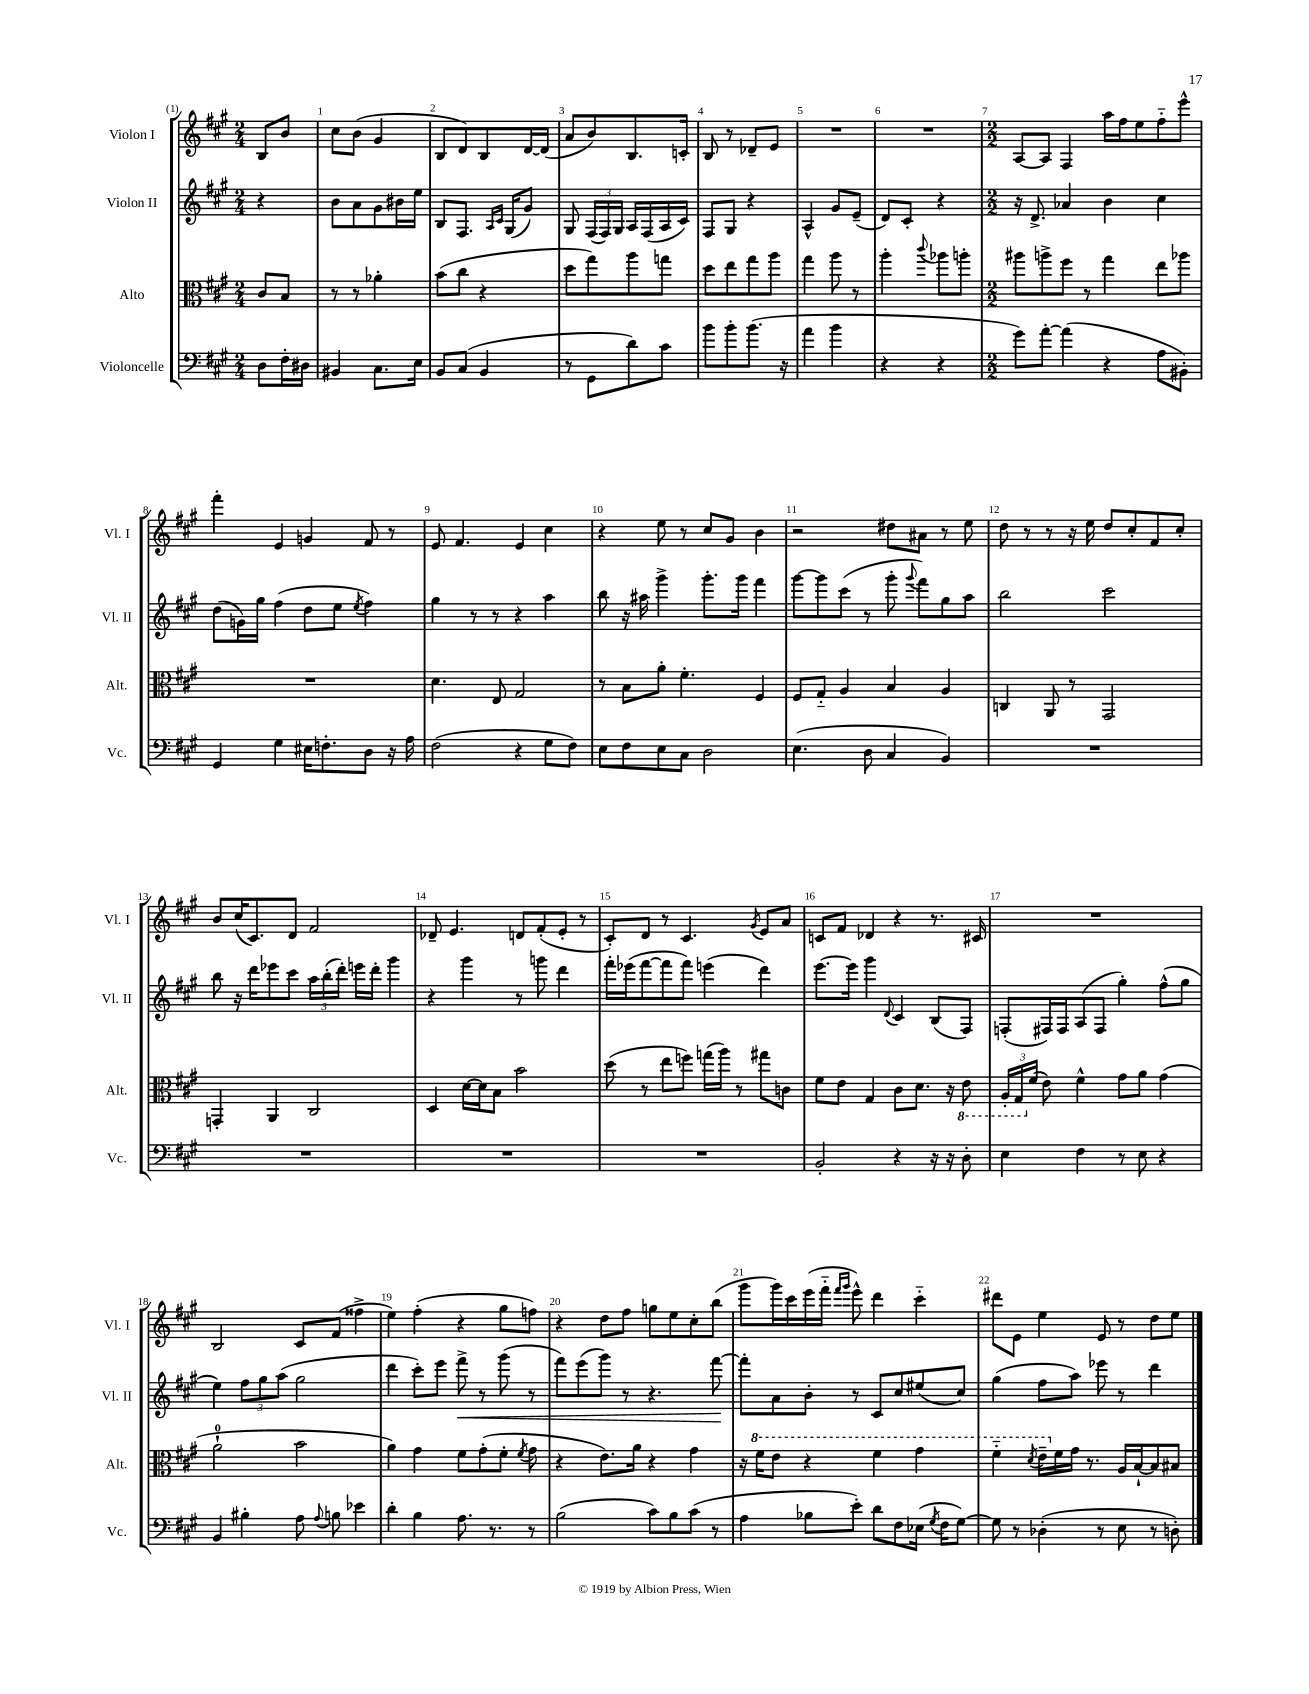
<<
\new StaffGroup <<
\new Staff = "s0" \with { instrumentName = "Violon I" shortInstrumentName = "Vl. I" } {
    \clef treble \key a \major \numericTimeSignature \time 2/4 \partial 4
    \autoBeamOff b8[ b'8] |
    cis''8[ b'8]( gis'4 |
    b8[ d'8) b8 d'16~ d'16]( |
    a'8[ b'8) b8. c'16]-. |
    b8 r8 des'8[-- e'8] |
    R2 |
    R2 |
    \numericTimeSignature \time 2/2 a8[~ a8] fis4 a''16[ fis''16 e''8 fis''8-_ e'''8]-^ |
    fis'''4-. e'4 g'4 fis'8 r8 |
    e'8 fis'4. e'4 cis''4 |
    r4 e''8 r8 cis''8[ gis'8] b'4 |
    r2 dis''8[ ais'8] r8 e''8 |
    d''8 r8 r8 r16 e''16 d''8[ cis''8-. fis'8 cis''8]-. |
    b'8[ cis''16( cis'8.) d'8] fis'2 |
    des'8-- e'4. d'8[ fis'8-.( e'8]-. r8 |
    cis'8[-.) d'8] r8 cis'4. \acciaccatura { gis'8 } e'8[ a'8] |
    c'8[ fis'8] des'4 r4 r8. cis'16 |
    R1 |
    b2 cis'8[ fis'8]( fisis''4-> |
    e''4) fis''4-.( r4 gis''8[ f''8]) |
    r4 d''8[ fis''8] g''8[ e''8 cis''8-. b''8]( |
    gis'''8[ gis'''16) cis'''16 e'''16( fis'''16]-_ \grace { fis'''16[ gis'''16] } e'''8-^) d'''4 cis'''4-_ |
    dis'''8[ e'8] e''4 e'8 r8 d''8[ e''8] \bar "|." |
}
\new Staff = "s1" \with { instrumentName = "Violon II" shortInstrumentName = "Vl. II" } {
    \clef treble \key a \major \numericTimeSignature \time 2/4 \partial 4
    \autoBeamOff r4 |
    b'8[ a'8 gis'8 bis'16 e''16] |
    b8[ fis8.] \grace { a16[ cis'16] } gis16[( gis'8]) |
    gis8 \tuplet 3/2 { fis16[( fis16) gis16] } a16[ fis16( a16 cis'16]) |
    fis8[ gis8] r4 |
    a4-^ gis'8[ e'8]--( |
    d'8[) cis'8]-. r4 |
    \numericTimeSignature \time 2/2 r16 d'8.-> aes'4 b'4 cis''4 |
    d''8[( g'16) gis''16] fis''4( d''8[ e''8] \acciaccatura { e''8 } fis''4) |
    gis''4 r8 r8 r4 a''4 |
    b''8 r16 ais''16 gis'''4-> gis'''8.[-. gis'''16] fis'''4 |
    gis'''8[~ gis'''8 cis'''8]( r8 gis'''8-. \appoggiatura { gis'''8 } fis'''8[) gis''8 a''8] |
    b''2 cis'''2 |
    b''8 r16 d'''16[ ees'''8 cis'''8] \tuplet 3/2 { a''16[ b''16-.( d'''16]-.) } e'''16[ d'''16]-. gis'''4 |
    r4 gis'''4 r8 g'''8 d'''4 |
    fis'''16[-. ees'''16( fis'''8~ fis'''8 fis'''8]) e'''4( d'''4) |
    e'''8.[~ e'''16] gis'''4 \appoggiatura { d'8 } cis'4 b8[( fis8]) |
    f8[-.( fis16) fis16 a8( fis8] gis''4-.) fis''8[-^( gis''8] |
    e''4) \tuplet 3/2 { fis''8[ gis''8 a''8]( } gis''2 |
    d'''4 cis'''8[-.) e'''8] fis'''8->\< r8 gis'''8( r8 |
    fis'''8[) e'''8( gis'''8]) r8 r4. fis'''8~\! |
    fis'''8[-. a'8 b'8]-. r8 cis'8[ cis''8 eis''8( cis''8]) |
    gis''4( fis''8[ a''8]) ees'''8 r8 d'''4 \bar "|." |
}
\new Staff = "s2" \with { instrumentName = "Alto" shortInstrumentName = "Alt." } {
    \clef alto \key a \major \numericTimeSignature \time 2/4 \partial 4
    \autoBeamOff cis'8[ b8] |
    r8 r8 aes'4-. |
    b'8[( cis''8] r4 |
    d''8[ gis''8) a''8 g''8] |
    d''8[ e''8 gis''8 a''8] |
    gis''4 a''8 r8 |
    a''4-. \appoggiatura { cis'''8 } aes''8[ a''8]-. |
    \numericTimeSignature \time 2/2 ais''8[ a''8-> fis''8] r8 gis''4 e''8[ aes''8] |
    R1 |
    d'4. e8 gis2 |
    r8 b8[ a'8]-. fis'4.-. fis4 |
    fis8[ gis8]-_ a4 b4 a4 |
    c4 a,8 r8 gis,2 |
    g,4-. a,4 cis2 |
    d4 d'16[~ d'16 b8] b'2 |
    d''8( r8 e''8[ f''8]) g''16[( a''16]) r8 gis''8[ c'8] |
    fis'8[ e'8] gis4 cis'8[ d'8.] r16 \ottava #-1 e8 |
    \tuplet 3/2 { a,16[-. gis,16 \ottava #0 fis'16]( } e'8) fis'4-^ gis'8[ a'8] gis'4( |
    a'2-0-! b'2 |
    a'4) gis'4 fis'8[ gis'8-.( fis'8]-. \acciaccatura { fis'8 } gis'8 |
    r4 e'8.[) a'16] r4 gis'4 |
    r16 \ottava #1 fis''16[ e''8] r4 fis''4 gis''4 |
    fis''4-_ \acciaccatura { d''8 } e''16[-- \ottava #0 fis'16 gis'16] r8. a16[ b16~-! b8 bis8] \bar "|." |
}
\new Staff = "s3" \with { instrumentName = "Violoncelle" shortInstrumentName = "Vc." } {
    \clef bass \key a \major \numericTimeSignature \time 2/4 \partial 4
    \autoBeamOff d8[ fis16-. dis16] |
    bis,4 cis8.[ e16] |
    b,8[ cis8]( b,4 |
    r8 gis,8[ d'8) cis'8] |
    b'8[ b'8-. b'8.]( r16 |
    a'4 b'4 |
    r4 r4 |
    \numericTimeSignature \time 2/2 gis'8[) a'8]~-. a'4( r4 a8[ bis,8]-.) |
    gis,4 gis4 eis16[ f8.-. d8] r16 a16 |
    fis2( r4 gis8[ fis8]) |
    e8[ fis8 e8 cis8] d2 |
    e4.( d8 cis4 b,4) |
    R1 |
    R1 |
    R1 |
    R1 |
    b,2-. r4 r16 r16 d8-. |
    e4 fis4 r8 e8 r4 |
    b,4 bis4-. a8 \appoggiatura { a8 } b8 ees'4 |
    d'4-. b4 a8. r8. r8 |
    b2( cis'8[) b8 cis'8]( r8 |
    a4 bes8[ e'8]-.) d'8[ fis8 ees16]( \acciaccatura { gis8 } fis16[ gis8]~) |
    gis8 r8 des4-.( r8 e8 r8 d8-.) \bar "|." |
}
>>
>>
\layout { \context { \Score \override BarNumber.break-visibility = ##(#f #t #t) barNumberVisibility = #all-bar-numbers-visible } }
